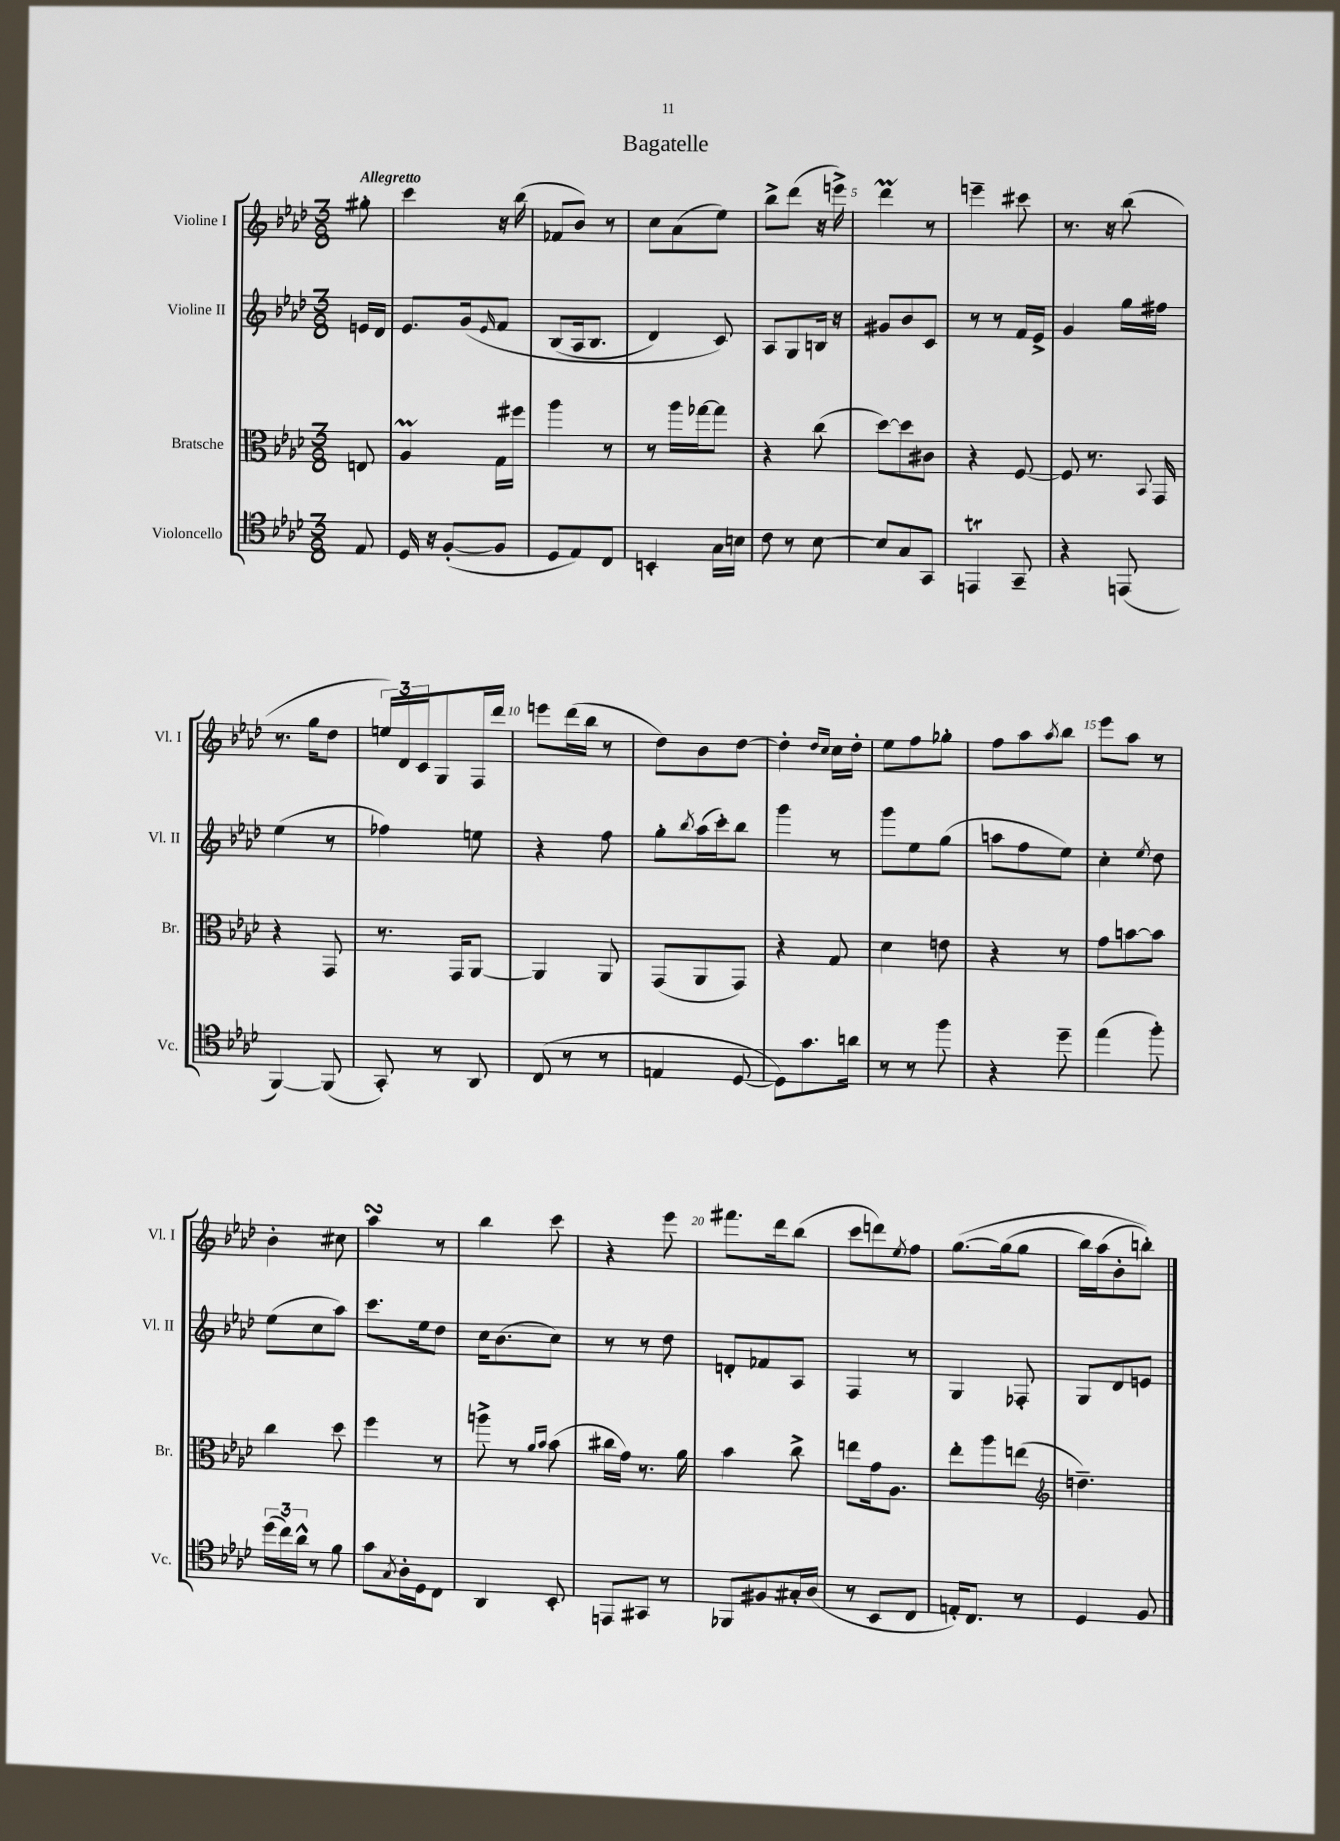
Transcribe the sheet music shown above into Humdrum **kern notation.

**kern	**kern	**kern	**kern
*part4	*part3	*part2	*part1
*staff4	*staff3	*staff2	*staff1
*I"Violoncello	*I"Bratsche	*I"Violine II	*I"Violine I
*I'Vc.	*I'Br.	*I'Vl. II	*I'Vl. I
*clefC4	*clefC3	*clefG2	*clefG2
*k[b-e-a-d-]	*k[b-e-a-d-]	*k[b-e-a-d-]	*k[b-e-a-d-]
*M3/8	*M3/8	*M3/8	*M3/8
=	=	=	=
!	!	!	!LO:TX:a:B:t=Allegretto
8E-/	8En/	16en/LL	8gg#X'\
.	.	16d-/JJ	.
=1	=1	=1	=1
16D-/	4A-M/	8.e-/L	4ccc\
16r	.	.	.
([8F'/L	.	.	.
.	.	(16g/k	.
.	.	16qqe-/	.
8F/J]	16G\LL	8f/J	16r
.	16ff#X\JJ	.	(16bb-\
=2	=2	=2	=2
8D-/L	4aa-\	(8B-/L	8f-X/L
8E-/)	.	16A-/k	8b-/J)
.	.	8.B-/J	.
8C/J	8r	.	8r
=3	=3	=3	=3
4BBn'/	8r	4d-/)	8cc\L
.	16aa-\LL	.	(8a-\
.	[16gg-X\J	.	.
16G\LL	8gg-\J]	8c/)	8ee-\J)
16Bn\JJ	.	.	.
=4	=4	=4	=4
8c\	4r	8A-/L	8bb-^\L
8r	.	8G/	(8ddd-\J
[8B-\	(8cc\	16Bn/Jk	16r
.	.	16r	16eeen^\)
=5	=5	=5	=5
8B-/L]	[8dd-\L)	8g#X/L	4ddd-M\
8G/	8dd-\]	8b-/	.
8GG/J	8c#X\J	8c/J	8r
=6	=6	=6	=6
4EEnt/	4r	8r	4eeen~\
.	.	8r	.
8GG~/	[8F/	16f/LL	8ccc#X\
.	.	16e-^/JJ	.
=7	=7	=7	=7
4r	8F/]	4g/	8.r
.	8.r	.	.
.	.	.	16r
(8EEn/	.	16gg\LL	(8bb-\
.	8qqBB-/	.	.
.	16GG/	16ff#X\JJ	.
!!LO:LB:g=z
=8	=8	=8	=8
[4FF/)	4r	(4ee-\	8.r
.	.	.	16gg\KL
(8FF/]	8GG/	8r	8dd-\J
=9	=9	=9	=9
8GG'/)	8.r	4ff-X\)	24een/LL)
.	.	.	24d-/
.	.	.	24c/J
8r	.	.	8G/
.	16GG/KL	.	.
8AA-/	[8AA-/J	8een\	16F/L
.	.	.	16ddd-/JJ
=10	=10	=10	=10
(8C/	4AA-/]	4r	8eeen\L
8r	.	.	(16ddd-\L
.	.	.	16bb-\JJ
8r	8AA-/	8ff\	8r
=11	=11	=11	=11
4En/	(8GG/L	8gg'\L	8dd-\L)
.	.	8qbb-/	.
.	8AA-/	(16aa-\L	8b-\
.	.	16ccc'\J)	.
[8D-/	8GG/J)	8bb-\J	[8dd-\J
=12	=12	=12	=12
8D-\L])	4r	4ggg\	4dd-'\]
8.g\	.	.	.
.	.	.	16qqdd-/LL
.	.	.	16qqcc/JJ
.	8G/	8r	16cc\LL
16an\Jk	.	.	16dd-'\JJ
=13	=13	=13	=13
8r	4d-\	8ggg\L	8ee-\L
8r	.	8ee-\	8ff\
8ff\	8en\	(8gg\J	8gg-X'\J
=14	=14	=14	=14
4r	4r	8aan\L	8ff\L
.	.	8ff\	8aa-\
.	.	.	8qaa-/
8dd-~\	8r	8ee-\J)	8bb-\J
=15	=15	=15	=15
(4ee-\	8g\L	4cc'\	8eee-\L
.	[8bn\	.	8aa-\J
.	.	8qee-/	.
8ff'\)	8b\J]	8dd-\	8r
!!LO:LB:g=z
=16	=16	=16	=16
(24dd-\LL	4cc\	(8ee-\L	4b-'\
24cc\)	.	.	.
24a-^^\JJ	.	.	.
8r	.	8cc\	.
8f\	8dd-\	8aa-\J)	8cc#X\
=17	=17	=17	=17
8g\L	4ff\	8.ccc\L	4aa-sSSs\
8qG/	.	.	.
16A-'\L	.	.	.
16D-\J	.	16ee-\k	.
8C\J	8r	8dd-\J	8r
=18	=18	=18	=18
4AA-/	8aan^\	16cc\KL	4bb-\
.	.	(8.b-\	.
.	8r	.	.
.	16qqa-/LL	.	.
.	16qqb-/JJ	.	.
8BB-'/	(8b-\	8cc\J)	8ccc\
=19	=19	=19	=19
8EEn/L	16cc#X\LL	8r	4r
.	16g\JJ)	.	.
8GG#X/J	8.r	8r	.
8r	.	8dd-\	8eee-\
.	16a-\	.	.
=20	=20	=20	=20
8FF-X/L	4b-\	8dn'/L	8.fff#X\L
8F#X/	.	8f-X/	.
.	.	.	16ddd-\k
16G#X'/L	8cc^\	8A-/J	(8bb-\J
(16A-/JJ	.	.	.
=21	=21	=21	=21
8r	8een\L	4F/	8ccc\L
8BB-/L	16g\k	.	8dddn\)
.	8.A-\J	.	.
.	.	.	8qee-/
8C/J	.	8r	8ff\J
=22	=22	=22	=22
16En'/KL)	8ee-'\L	4G/	([8.gg\L
8.C/J	.	.	.
.	8aa-\	.	.
.	.	.	(16gg\k]
8r	(8een\J	8F-X'/	8gg\J
=23	=23	=23	=23
*	*clefG2	*	*
4D-/	4.ddn~\)	8G/L	16bb-\LL)
.	.	.	(16aa-\J
.	.	8d-/	8b-'\
8F/	.	8en/J	8bbn'\J))
==	==	==	==
*-	*-	*-	*-
